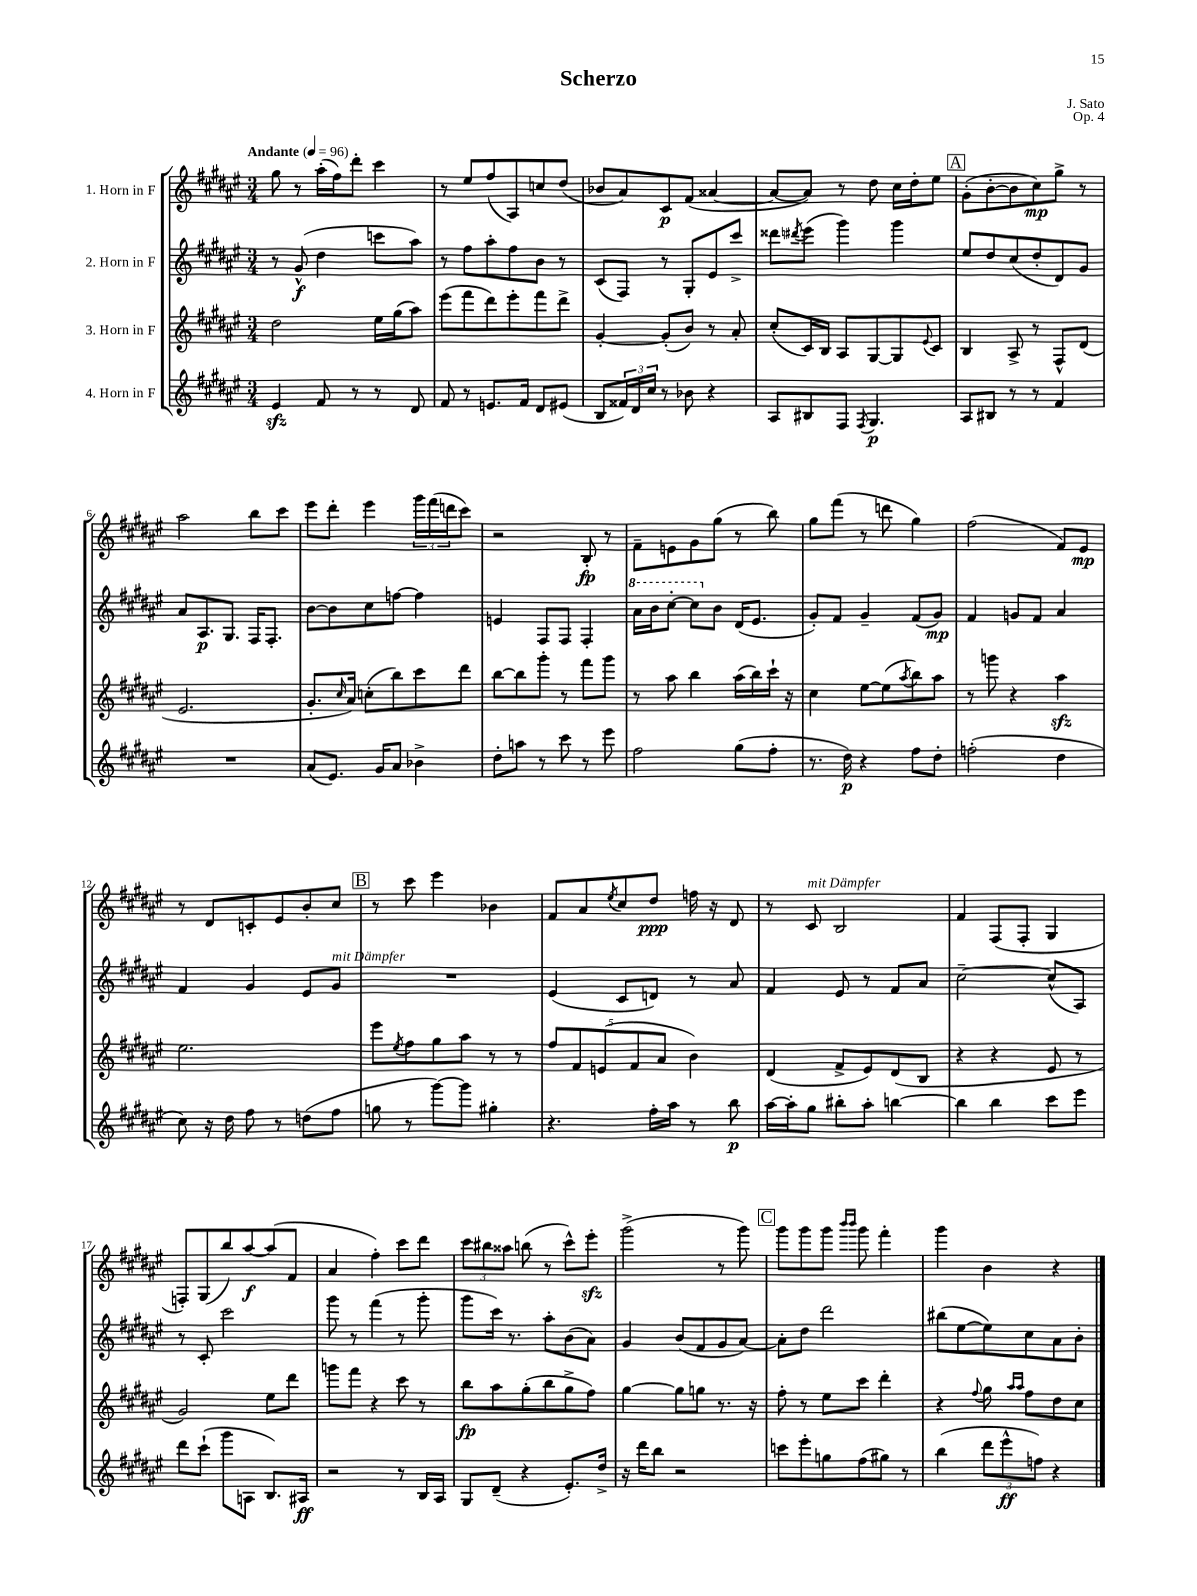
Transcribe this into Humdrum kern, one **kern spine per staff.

**kern	**kern	**kern	**kern
*staff4	*staff3	*staff2	*staff1
*clefG2	*clefG2	*clefG2	*clefG2
*k[f#c#g#d#a#e#]	*k[f#c#g#d#a#e#]	*k[f#c#g#d#a#e#]	*k[f#c#g#d#a#e#]
*M3/4	*M3/4	*M3/4	*M3/4
*MM96	*MM96	*MM96	*MM96
4e#/	2dd#\	8r	8gg#\
.	.	(8g#^^/	8r
8f#/	.	4dd#\	(16aa#'\LL
.	.	.	16ff#\J)
8r	.	.	8ddd#'\J
8r	16ee#\LL	8ccc\L	4ccc#\
.	(16gg#\J	.	.
8d#/	8aa#\J)	8aa#\J)	.
=	=	=	=
8f#/	(8eee#\L	8r	8r
8r	8fff#\	8ff#\L	8ee#/L
8.e/L	8ddd#\)	8aa#'\	(8ff#/
.	8eee#'\	8ff#\	8A#/)
16f#/Jk	.	.	.
8d#/L	8fff#\	8b\J	8cc/
(8e#/J	8ddd#^\J	8r	(8dd#/J
=	=	=	=
8B/L	[4g#'/	(8c#/L	8b-/L
24f##/L)	.	8F#/J)	8a#/)
24d#/	.	.	.
24cc#/JJ	.	.	.
8r	(8g#'/]L	8r	8c#/
8b-\	8b/J)	8G#'/L	(8f#/J
4r	8r	8e#/	[4a##/
.	8a#'/	8ccc#^/J	.
=	=	=	=
8A#/L	(8cc#'/L	8ddd##\L	8a##/_L
.	.	8qddd#/	.
8B#/	16c#/L)	(8eee#\J	8a##/]J)
.	16B/JJ	.	.
8F#/J	8A#/L	4ggg#\)	8r
8qF#/	.	.	.
4.G#/	[8G#/	.	8dd#\
.	8G#/]	4ggg#\	16cc#\LL
.	.	.	16dd#'\J
.	8qqe#/	.	.
.	8c#/J	.	8ee#\J
=	=	=	=
8A#/L	4B/	8ee#/L	(8g#'\L
8B#/J	.	8dd#/	[8b'\
8r	8A#^/	(8cc#/	8b\]
8r	8r	8dd#'/	8cc#\)
4f#/	8F#^^/L	8d#/)	8gg#^\J
.	(8d#/J	8g#/J	8r
=	=	=	=
2.r	2.e#/	8a#/L	2aa#\
.	.	8.A#/	.
.	.	8.G#/J	.
.	.	16F#/LK	8bb\L
.	.	8.F#'/J	.
.	.	.	8ccc#\J
=	=	=	=
(8a#/L	8.g#'/L	[8b\L	8eee#\L
8.e#/J)	.	8b\]	8ddd#'\J
.	16qqcc#/	.	.
.	16a#/Jk)	.	.
.	(8cc'\L	8cc#\	4eee#\
16g#/LK	.	.	.
8a#/J	8bb\)	[8ff\J	.
4b-^\	8ccc#\	4ff\]	24ggg#\LL
.	.	.	(24fff#\
.	.	.	24ddd\J
.	8ddd#\J	.	8ccc#\J)
=	=	=	=
8dd#'\L	[8bb\L	4e/	2r
8aa\J	8bb\]	.	.
8r	8ggg#'\J	8F#/L	.
8ccc#\	8r	8F#/J	.
8r	8fff#\L	4F#'/	8B'/
8eee#\	8ggg#\J	.	8r
=	=	=	=
2ff#\	8r	16aa#\LL	8f#~\L
.	.	16bb\J	.
.	8aa#\	[8ccc#'\J	8e\
.	4bb\	8ccc#\]L	8g#\
.	.	8b\J	(8gg#\J
(8gg#\L	(16aa#\LL	(16d#/LK	8r
.	16bb\)	8.e#/J	.
8ff#'\J	16ccc#`\JJ	.	8bb\)
.	16r	.	.
=	=	=	=
8.r	4cc#\	8g#'/L)	8gg#\L
.	.	8f#/J	(8fff#\J
16dd#\)	.	.	.
4r	[8ee#\L	4g#~/	8r
.	(8ee#\]	.	8ddd\
.	8qaa#/	.	.
8ff#\L	8bb\)	(8f#/L	4gg#\)
8dd#'\J	8aa#\J	8g#/J)	.
=	=	=	=
(2ff'\	8r	4f#/	(2ff#\
.	8ggg\	.	.
.	4r	8g/L	.
.	.	8f#/J	.
4dd#\	4aa#\	4a#/	8f#/L)
.	.	.	8e#/J
=	=	=	=
8cc#\)	2.ee#\	4f#/	8r
16r	.	.	8d#/L
16dd#\	.	.	.
8ff#\	.	4g#/	8c'/
8r	.	.	8e#/
(8dd\L	.	8e#/L	8b'/
8ff#\J	.	8g#/J	8cc#/J
=	=	=	=
8gg\	8eee#\L	2.r	8r
.	8qee#/	.	.
8r	8ff#\	.	8ccc#\
[8ggg#\L)	8gg#\	.	4eee#\
8ggg#\]J	8aa#\J	.	.
4gg#'\	8r	.	4b-\
.	8r	.	.
=	=	=	=
4.r	10ff#/L	(4e#/	8f#/L
.	10f#/	.	.
.	.	.	8a#/
.	(10e/	.	.
.	.	.	8qee#/
.	.	8c#/L	8cc#/
.	10f#/	.	.
16ff#'\LL	.	8d/J)	8dd#/J
.	10a#/J	.	.
16aa#\JJ	.	.	.
8r	4b\)	8r	16ff\
.	.	.	16r
8bb\	.	8a#/	8d#/
=	=	=	=
[16aa#\LL	(4d#/	4f#/	8r
16aa#'\]J	.	.	.
8gg#\J	.	.	8c#/
8bb#'\L	8f#^/L	8e#/	2B/
8aa#'\J	8e#/)	8r	.
[4bb\	(8d#/	8f#/L	.
.	8B/J	8a#/J	.
=	=	=	=
4bb\]	4r	[2cc#~\	4f#/
4bb\	4r	.	(8F#/L
.	.	.	8F#'/J
8ccc#\L	8e#/	(8cc#^^/]L	4G#/
8eee#\J	8r	8A#/J)	.
=	=	=	=
8ddd#\L	2g#/)	8r	8F'/L)
(8ccc#`\J	.	8c#'/	(8G#/
8ggg#\L	.	2ccc#\	8bb/)
8A\J	.	.	[8aa#/
8.B/L)	8ee#\L	.	(8aa#/]
.	8ddd#\J	.	8f#/J
16A#/Jk	.	.	.
=	=	=	=
2r	8ggg\L	8ggg#\	4a#/
.	8fff#\J	8r	.
.	4r	(4fff#\	4ff#'\)
8r	8ccc#\	8r	8ccc#\L
16B/LL	8r	8ggg#'\	8ddd#\J
16A#/JJ	.	.	.
=	=	=	=
8G#/L	8bb\L	8ggg#\L	12ccc#\L
.	.	.	12bb#\
(8d#~/J	8aa#\	16ccc#\Jk)	.
.	.	.	12aa##\J
.	.	8.r	.
4r	(8gg#'\	.	(8bb\
.	8bb\	8aa#'\L	8r
8.e#'/L)	8gg#^\	(8b\	8ccc#^^\L)
.	8ff#\J)	8a#\J)	8eee#'\J
16dd#^/Jk	.	.	.
=	=	=	=
16r	[4gg#\	4g#/	(2ggg#^\
16ddd#\LK	.	.	.
8bb\J	.	.	.
2r	8gg#\]L	(8b/L	.
.	8gg\J	8f#/	.
.	8.r	8g#/	8r
.	.	[8a#/J)	8ggg#\)
.	16r	.	.
=	=	=	=
8ccc\L	8ff#'\	8a#'\]L	8ggg#\L
8eee#'\	8r	8dd#\J	8ggg#\
8gg\	8ee#\L	2ddd#\	8ggg#\J
.	.	.	16qqbbb/LL
.	.	.	16qqbbb/JJ
(8ff#\	8ccc#\J	.	8ggg#\
8gg#\J)	4ddd#'\	.	4fff#'\
8r	.	.	.
=	=	=	=
(4bb\	4r	(8bb#\L	4ggg#\
.	.	[8ee#\	.
.	8qqff#/	.	.
12ddd#\L	8gg#\	8ee#\])	4b\
12eee#^^\	.	.	.
.	16qqaa#/LL	.	.
.	16qqaa#/JJ	.	.
.	8ff#\L	8cc#\	.
12ff\J)	.	.	.
4r	8dd#\	8a#\	4r
.	8cc#\J	8b'\J	.
==	==	==	==
*-	*-	*-	*-
